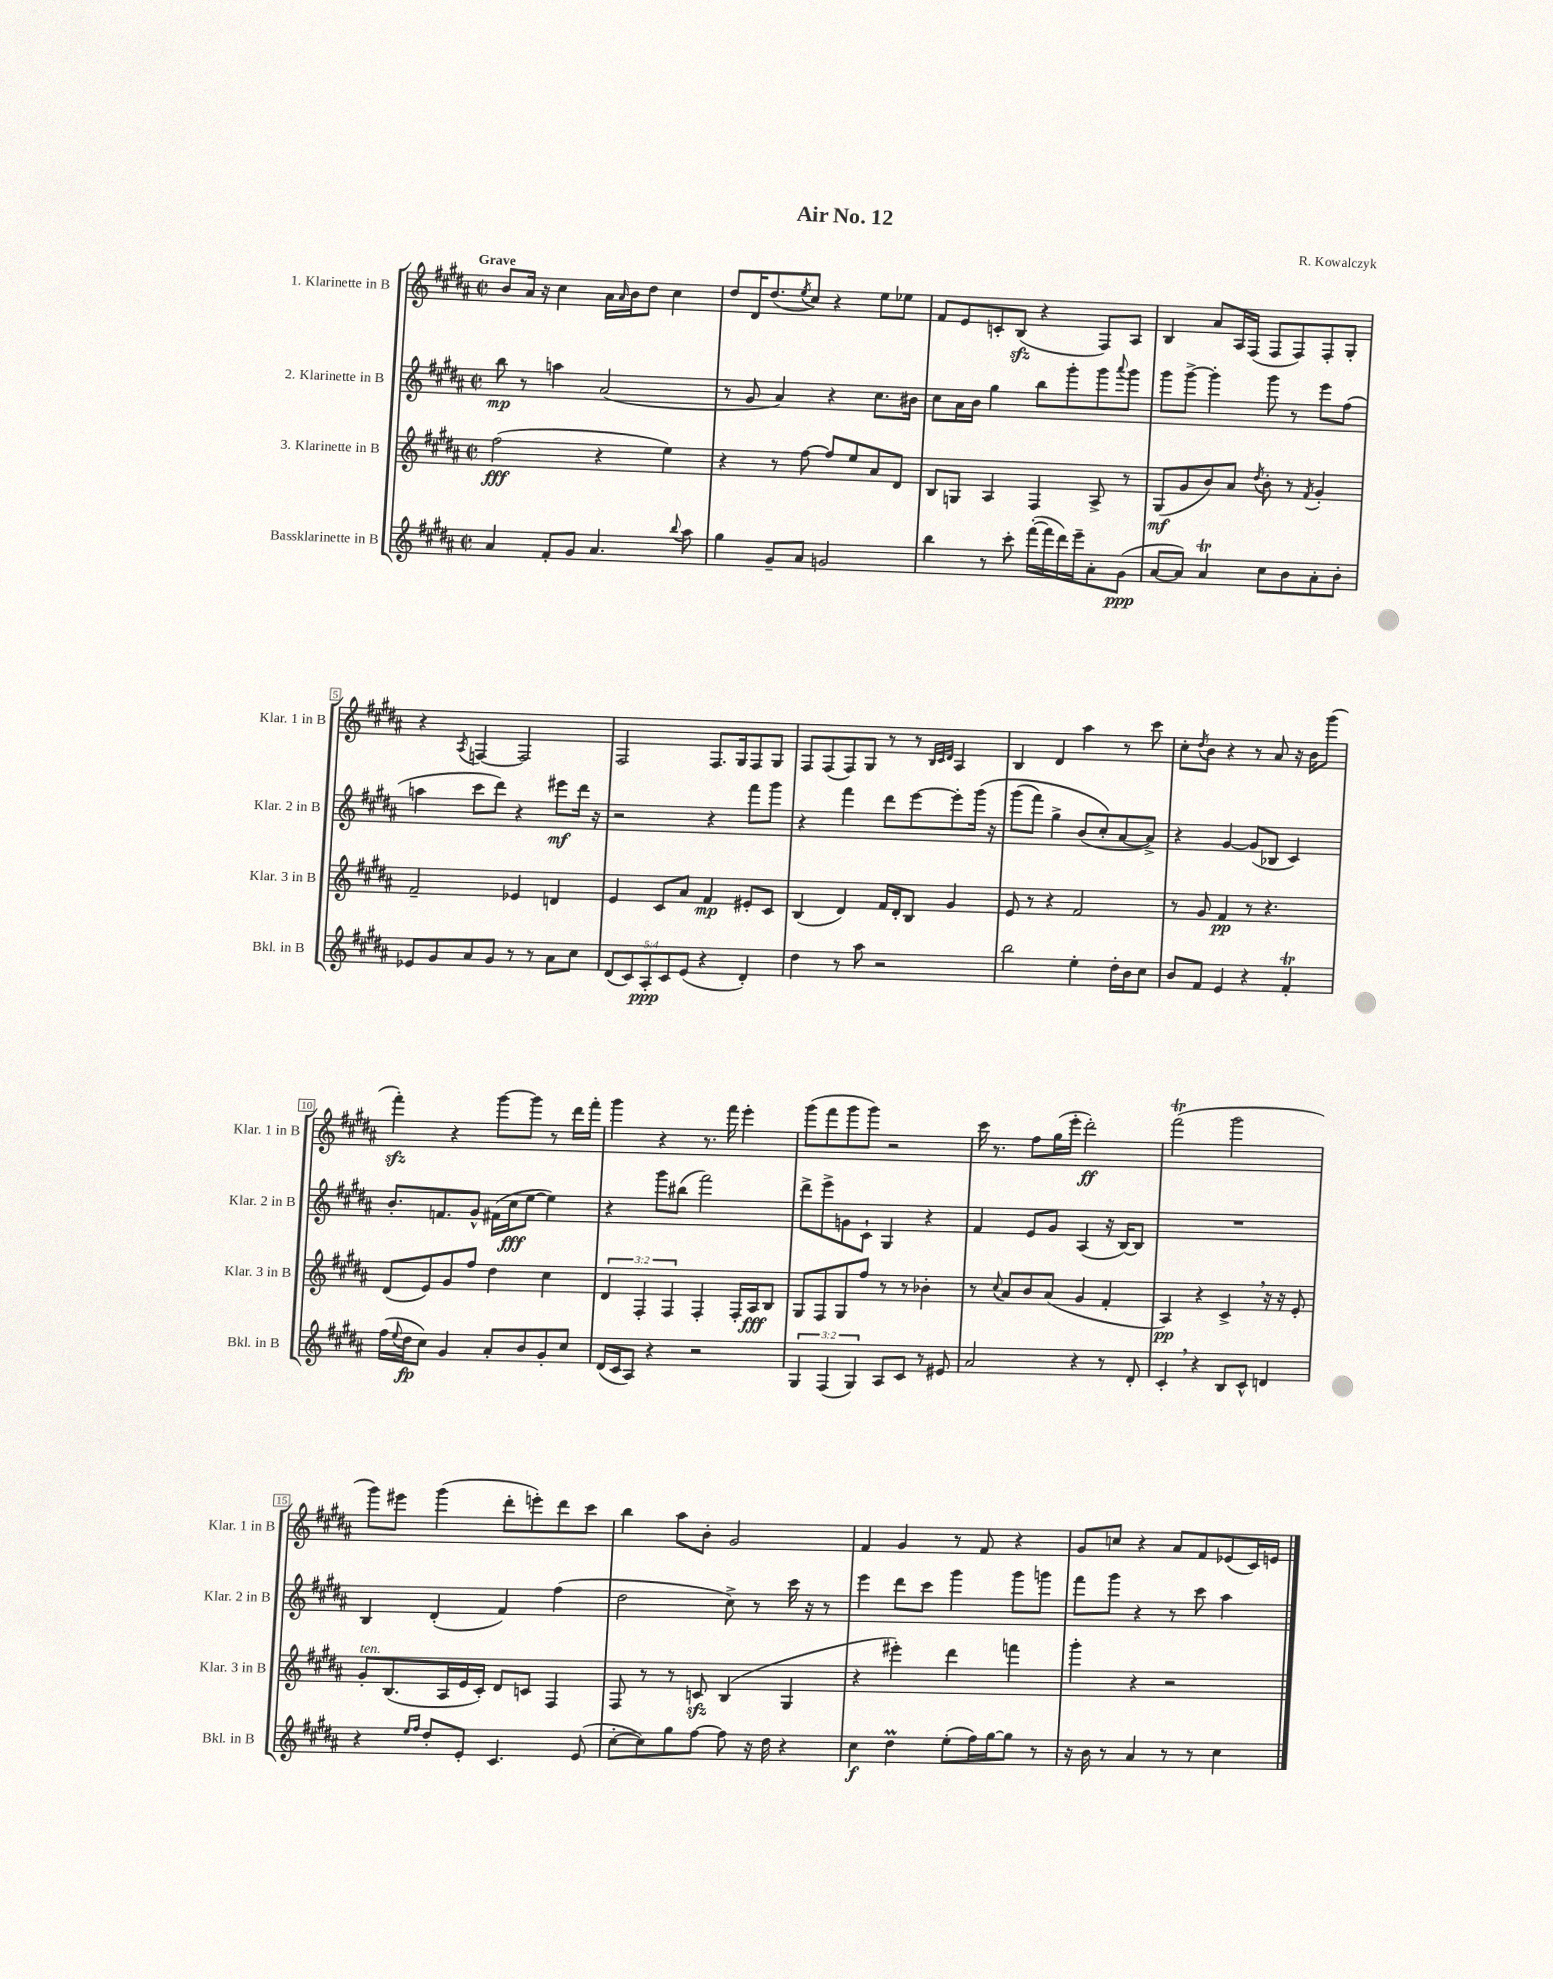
\header { title = "Air No. 12" composer = "R. Kowalczyk" }
<<
\new StaffGroup <<
\new Staff = "s0" \with { instrumentName = "1. Klarinette in B" shortInstrumentName = "Klar. 1 in B" } {
    \clef treble \key b \major \defaultTimeSignature \time 2/2 \tempo "Grave"
    b'8 ais'16 r16 cis''4 ais'16 \grace { ais'16 } b'16 dis''8 cis''4 |
    dis''8 dis'16 dis''8.( \acciaccatura { e''8 } cis''8) r4 e''8 ees''8 |
    fis'8 e'8 c'8-. b8\sfz( r4 fis8) ais8 |
    b4 ais'8 ais16 fis16( fis8 fis8) fis8-. gis8-. |
    r4 \acciaccatura { ais8 } f4~ f2 |
    fis2 fis8. gis16 fis8 gis8 |
    fis8 fis8( fis8) gis8 r8 r8 \grace { b32 cis'32 dis'32 } ais4 |
    b4 dis'4 ais''4 r8 cis'''8 |
    cis''8-. \acciaccatura { dis''8 } b'8 r4 r8 ais'8 r16 b'16 gis'''8( |
    fis'''4-.\sfz) r4 gis'''8~ gis'''8 r8 dis'''16 fis'''16-. |
    gis'''4 r4 r8. fis'''16 e'''4-. |
    gis'''8( fis'''8 gis'''8 gis'''8) r2 |
    cis'''16 r8. fis''8 gis''16( e'''16-. dis'''2-.\ff) |
    fis'''2\trill( gis'''2 |
    gis'''8) eis'''8 gis'''4( dis'''8-. e'''8-.) dis'''8 cis'''8 |
    b''4 ais''8 b'8-. gis'2 |
    fis'4 gis'4 r8 fis'8 r4 |
    gis'8 c''8 r4 ais'8 fis'8 ees'8( cis'16) e'16 \bar "|." |
}
\new Staff = "s1" \with { instrumentName = "2. Klarinette in B" shortInstrumentName = "Klar. 2 in B" } {
    \clef treble \key b \major \defaultTimeSignature \time 2/2
    b''8\mp r8 a''4 ais'2( |
    r8 gis'8 ais'4) r4 cis''8. bis'16 |
    cis''8 ais'16 b'16 gis''4 b''8 gis'''8-. gis'''8 \appoggiatura { ais'''8 } gis'''8 |
    gis'''8 gis'''8~-> gis'''4-. gis'''8 r8 e'''8 fis''8( |
    a''4 cis'''8 dis'''8) r4 eis'''8\mf dis'''16 r16 |
    r2 r4 fis'''8 gis'''8 |
    r4 fis'''4 dis'''8 e'''8~ e'''8-. gis'''16\( r16 |
    gis'''8( fis'''8) gis''4-> b'8( cis''8-.\) ais'8~ ais'8->) |
    r4 gis'4~ gis'8( bes8 cis'4) |
    b'8.-. f'8. gis'8-^ fis'16( cis''16\fff e''8~ e''4) |
    r4 gis'''8 bis''8( fis'''2) |
    dis'''8-> e'''8-> g'8 cis'8-! gis4 r4 |
    fis'4 e'8 gis'8 ais4( r16 b16~) b8 |
    R1 |
    b4 dis'4-.( fis'4) fis''4( |
    dis''2 cis''8->) r8 cis'''16 r16 r8 |
    e'''4 dis'''8 cis'''8 gis'''4 gis'''8 g'''8 |
    fis'''8 gis'''8 r4 r8 cis'''8 ais''4 \bar "|." |
}
\new Staff = "s2" \with { instrumentName = "3. Klarinette in B" shortInstrumentName = "Klar. 3 in B" } {
    \clef treble \key b \major \defaultTimeSignature \time 2/2 \override Staff.TupletNumber.text = #tuplet-number::calc-fraction-text
    fis''2\fff( r4 e''4) |
    r4 r8 fis''8~ fis''8 e''8 ais'8 dis'8 |
    b8 g8 ais4 fis4 ais8-> r8 |
    gis8\mf( gis'8 b'8) ais'8 \acciaccatura { dis''8 } b'8-. r8 \acciaccatura { fis'8 } gis'4-. |
    fis'2-- ees'4 d'4 |
    e'4 cis'8 ais'8 fis'4\mp eis'8-. cis'8 |
    b4( dis'4) fis'16 dis'16-. b8 gis'4 |
    e'8 r8 r4 fis'2 |
    r8 gis'8 fis'4\pp r8 r4. |
    dis'8( e'8) gis'8 fis''8 dis''4 cis''4 |
    \tuplet 3/2 { dis'4 fis4-. fis4 } fis4-. fis16-. ais16\fff b8 |
    gis8 fis8 gis8 fis''8 r8 r8 bes'4-. |
    r8 \appoggiatura { cis''8 } ais'8 b'8 ais'8( gis'4 fis'4-. |
    ais4\pp) r4 cis'4-> \breathe r16 r16 e'8-. |
    gis'8-.^\markup { \italic "ten." } b8.( ais16 e'16 cis'16-.) dis'8 c'8 fis4 |
    fis8 r8 r8 c'8\sfz b4( gis4 |
    r4 eis'''4-.) dis'''4 f'''4 |
    gis'''4-. r4 r2 \bar "|." |
}
\new Staff = "s3" \with { instrumentName = "Bassklarinette in B" shortInstrumentName = "Bkl. in B" } {
    \clef treble \key b \major \defaultTimeSignature \time 2/2 \override Staff.TupletNumber.text = #tuplet-number::calc-fraction-text
    ais'4 fis'8-. gis'8 ais'4. \appoggiatura { b''8 } ais''8 |
    gis''4 gis'8-- ais'8 g'2 |
    b''4 r8 cis'''8-. fis'''16~-.( fis'''16 dis'''16) e'''16-- ais'8-. gis'8\ppp( |
    ais'8~ ais'8) ais'4\trill cis''8 b'8 ais'8-. b'8-. |
    ees'8 gis'8 ais'8 gis'8 r8 r8 ais'8 cis''8 |
    \tuplet 5/4 { dis'8( cis'8) ais8-.\ppp cis'8 e'8( } r4 dis'4-.) |
    dis''4 r8 ais''8 r2 |
    b''2 e''4-. dis''16-. b'16 cis''8 |
    b'8 fis'8 e'4 r4 fis'4-.\trill |
    fis''16( \appoggiatura { e''8 } dis''16\fp cis''8) gis'4 ais'8-. b'8 gis'8-. cis''8 |
    dis'16( cis'16 ais8) r4 r2 |
    \tuplet 3/2 { gis4 fis4( gis4) } ais8 cis'8 r8 eis'8 |
    ais'2 r4 r8 dis'8-. |
    cis'4-. \breathe r4 b8 cis'8-^ d'4 |
    r4 \grace { e''16 fis''16 } dis''8-. e'8-. cis'4. e'8( |
    cis''8~-. cis''8) gis''8 fis''8~ fis''8 r16 dis''16 r4 |
    cis''4\f dis''4\prall e''8-.( fis''16) gis''16~ gis''8 r8 |
    r16 b'16 r8 ais'4 r8 r8 cis''4 \bar "|." |
}
>>
>>
\layout { \context { \Score \override BarNumber.stencil = #(make-stencil-boxer 0.1 0.3 ly:text-interface::print) } }
